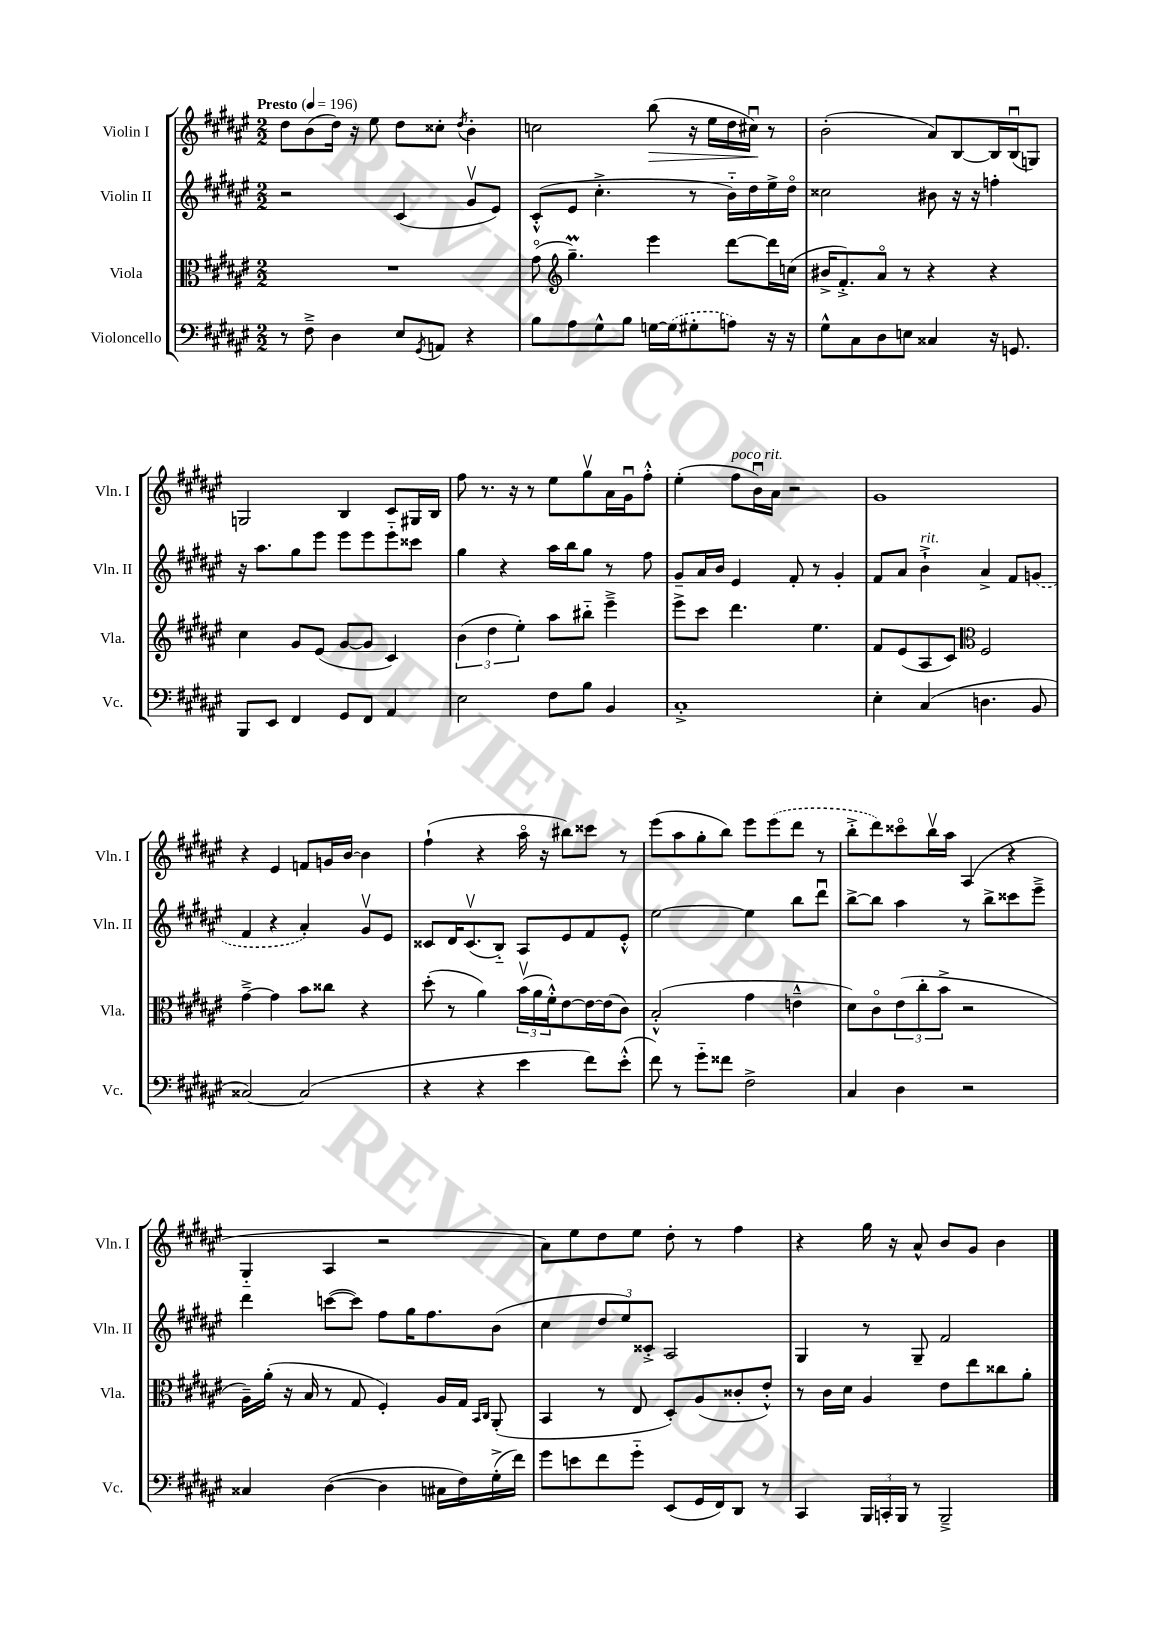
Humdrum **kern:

**kern	**kern	**kern	**kern
*staff4	*staff3	*staff2	*staff1
*clefF4	*clefC3	*clefG2	*clefG2
*k[f#c#g#d#a#e#]	*k[f#c#g#d#a#e#]	*k[f#c#g#d#a#e#]	*k[f#c#g#d#a#e#]
*M2/2	*M2/2	*M2/2	*M2/2
*MM196	*MM196	*MM196	*MM196
8r	1r	2r	8dd#
8F#~^	.	.	(8b
4D#	.	.	16dd#)
.	.	.	16r
.	.	.	8ee#
8E#	.	(4c#	8dd#
8qGG#	.	.	.
8AA	.	.	8cc##'
.	.	.	8qdd#
4r	.	8g#v	4b'
.	.	8e#)	.
=	=	=	=
8B	(8g#o	(8c#'^^	2cc
*	*clefG2	*	*
8A#	4.gg#~)	8e#	.
8G#^^	.	4.cc#'^	.
8B	.	.	.
[16G	4eee#	.	(8bb
(16G]	.	.	.
8G#'	.	8r	16r
.	.	.	16ee#
8A)	[8ddd#	16b'~)	16dd#
.	.	16dd#	16cc#u)
16r	16ddd#]	16ee#^	8r
16r	(16cc	16dd#o	.
=	=	=	=
8G#^^	16b#^	2cc##	(2b'
.	8.f#'^)	.	.
8C#	.	.	.
8D#	8a#o	.	.
8E	8r	.	.
4C##	4r	8b#	8a#)
.	.	16r	[8B
.	.	16r	.
16r	4r	4ff'	16B]
8.GG	.	.	(16Bu
.	.	.	8G)
=	=	=	=
8BBB	4cc#	16r	2G
.	.	8.aa#	.
8EE#	.	.	.
4FF#	8g#	8gg#	.
.	(8e#	8eee#	.
8GG#	[8g#	8eee#	4B
8FF#	8g#]	8eee#	.
4AA#	4c#)	8eee#'~	8c#
.	.	8ccc##	16G#
.	.	.	16B
=	=	=	=
2E#	(6b	4gg#	8ff#
.	.	.	8.r
.	6dd#	.	.
.	.	4r	.
.	.	.	16r
.	6ee#')	.	.
.	.	.	8r
8F#	8aa#	16aa#	8ee#
.	.	16bb	.
8B	8bb#'~	8gg#	8gg#v
4BB	4eee#~^	8r	16a#
.	.	.	16g#u
.	.	8ff#	8ff#'^^
=	=	=	=
1C#'^	8eee#^	8g#~	(4ee#'
.	8ccc#	16a#	.
.	.	16b	.
.	4.ddd#	4e#	8ff#
.	.	.	16bu)
.	.	.	16a#
.	.	8f#'	2r
.	4.ee#	8r	.
.	.	4g#'	.
=	=	=	=
4E#'	8f#	8f#	1g#
.	(8e#	8a#	.
(4C#	8A#	4b`^	.
.	8c#)	.	.
*	*clefC3	*	*
4.D	2F#	4a#^	.
.	.	8f#	.
8BB	.	(8g	.
=	=	=	=
[2C##)	[4g#~^	4f#	4r
.	4g#]	4r	4e#
(2C##]	8b	4a#')	8f
.	8cc##	.	16g
.	.	.	[16b
.	4r	8g#v	4b]
.	.	8e#	.
=	=	=	=
4r	(8dd#'	8c##	(4ff#`
.	8r	16d#	.
.	.	(8.c##v	.
4r	4a#)	.	4r
.	.	8B'~)	.
4e#	(24bv	8A#	16aa#o
.	24a#	.	.
.	.	.	16r
.	24f#'^^)	.	.
.	[8e#	8e#	8bb#)
8f#)	16e#_	8f#	8ccc##
.	(16e#]	.	.
(8e#'^^	8c#)	8e#'^^	8r
=	=	=	=
8f#)	(2B'^^	[2ee#	(8eee#
8r	.	.	8aa#
8g#'~	.	.	8gg#'
8f##	.	.	8bb)
2F#^	4g#	4ee#]	8eee#
.	.	.	(8eee#
.	4e~^^	8bb	8ddd#
.	.	8ddd#u	8r
=	=	=	=
4C#	8d#)	[8bb^	8bb'^
.	8c#o	8bb]	8ddd#)
4D#	(12e#	4aa#	8ccc##o
.	12cc#'	.	.
.	.	.	16bbv
.	12b^	.	.
.	.	.	16aa#
2r	2r	8r	(4A#
.	.	8bb^	.
.	.	8ccc##	4r
.	.	8eee#~^	.
=	=	=	=
4C##	16A#~)	4ddd#	4G#'~
.	(16a#'	.	.
.	16r	.	.
.	16B	.	.
([4D#	8r	([8ccc	4A#
.	8G#	8ccc])	.
4D#]	4F#')	8ff#	2r
.	.	16gg#	.
.	.	8.ff#	.
16C#	16A#	.	.
16F#)	16G#	.	.
.	16qqBB	.	.
.	16qqC#	.	.
(16G#'^	(8AA#'	(8b	.
16f#)	.	.	.
=	=	=	=
8g#	4BB	4cc#	8a#)
8e	.	.	8ee#
8f#	8r	12dd#	8dd#
.	.	12ee#)	.
8g#'~	8E#	.	8ee#
.	.	12c##'^	.
(8EE#	8D#')	2A#	8dd#'
16GG#	(8A#	.	8r
16FF#)	.	.	.
8DD#	8c##'	.	4ff#
8r	8e#'^^)	.	.
=	=	=	=
4CC#	8r	4G#	4r
.	16c#	.	.
.	16d#	.	.
24BBB	4A#	8r	16gg#
24CC'	.	.	.
.	.	.	16r
24BBB	.	.	.
8r	.	8G#~	8a#^^
2BBB~^	8e#	2f#	8b
.	8ee#	.	8g#
.	8cc##	.	4b
.	8a#'	.	.
==	==	==	==
*-	*-	*-	*-
